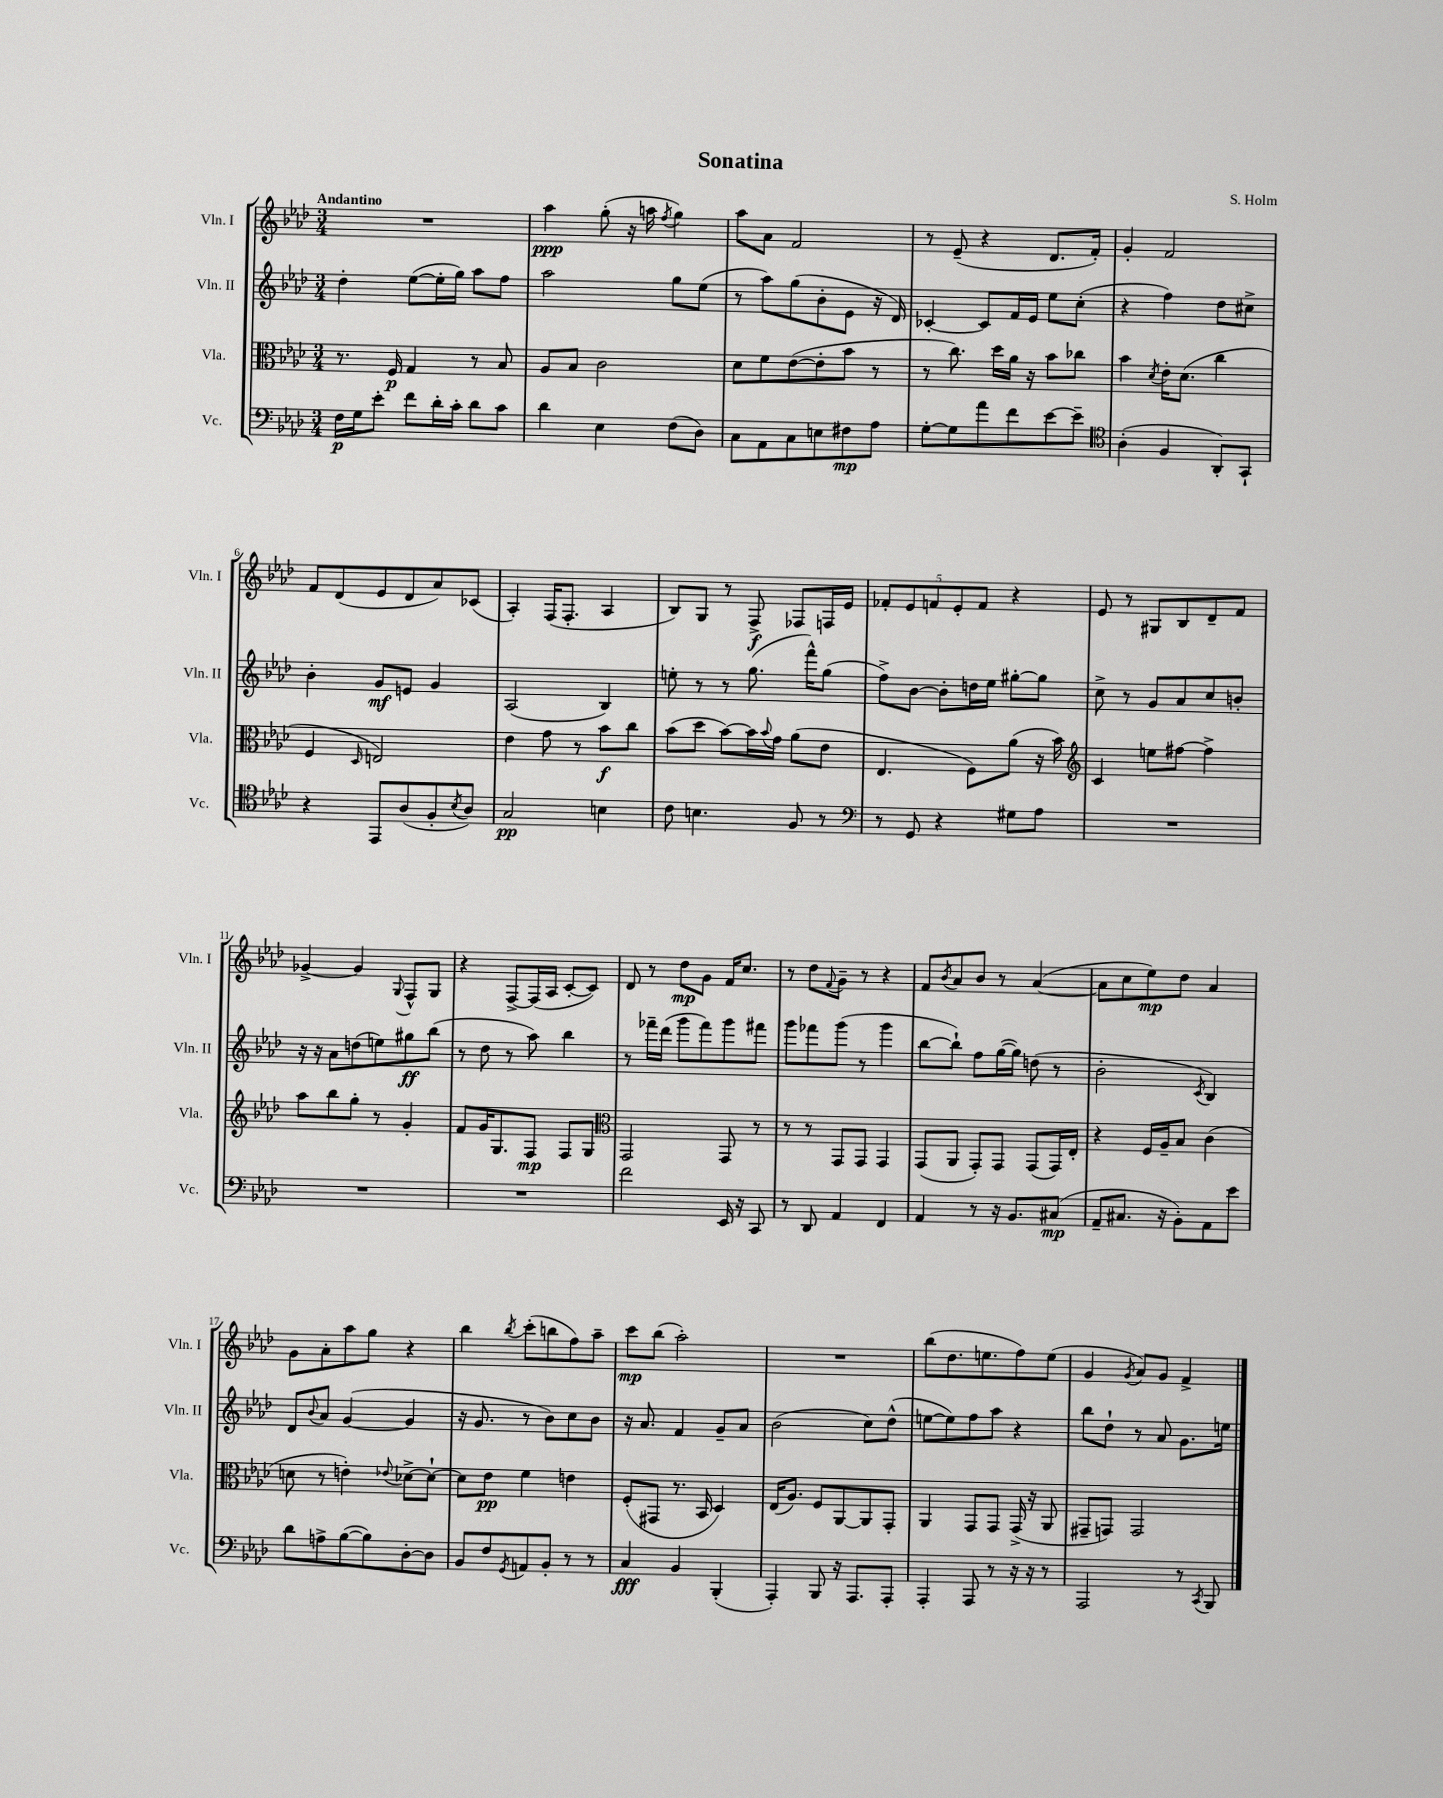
\header { title = "Sonatina" composer = "S. Holm" }
<<
\new StaffGroup <<
\new Staff = "s0" \with { instrumentName = "Vln. I" shortInstrumentName = "Vln. I" } {
    \clef treble \key aes \major \numericTimeSignature \time 3/4 \tempo "Andantino"
    R2. |
    aes''4\ppp g''8-.( r16 a''16 \acciaccatura { f''8 } g''4) |
    aes''8 aes'8 f'2 |
    r8 ees'8--( r4 des'8. f'16-.) |
    g'4-. f'2 |
    f'8 des'8( ees'8 des'8 aes'8) ces'8( |
    aes4-.) f16( f8.-. aes4 |
    bes8) g8 r8 f8->\f fes8 f16 ees'16 |
    \tuplet 5/4 { fes'8-. ees'8 f'8 ees'8-. f'8 } r4 |
    ees'8 r8 gis8 bes8 des'8-- f'8 |
    ges'4~-> ges'4 \appoggiatura { g8 } f8-^ g8 |
    r4 f8~-> f16( aes16 c'8~-. c'8) |
    des'8 r8 des''8\mp g'8 f'16 c''8. |
    r8 des''8 \appoggiatura { f'8 } g'8-- r8 r4 |
    f'8 \acciaccatura { bes'8 } aes'8 bes'8 r8 aes'4~( |
    aes'8 c''8 ees''8\mp) des''8 aes'4 |
    g'8 aes'8-. aes''8 g''8 r4 |
    bes''4 \acciaccatura { bes''8 } c'''8-.( b''8 f''8) aes''8-- |
    c'''8\mp bes''8( aes''2-.) |
    R2. |
    bes''8( des''8. e''8. f''8) e''8( |
    g'4 \acciaccatura { g'8 } aes'8) g'8 f'4-> \bar "|." |
}
\new Staff = "s1" \with { instrumentName = "Vln. II" shortInstrumentName = "Vln. II" } {
    \clef treble \key aes \major \numericTimeSignature \time 3/4
    des''4-. ees''8~( ees''16-. g''16) aes''8 f''8 |
    aes''2 g''8 ees''8( |
    r8 aes''8) g''8( bes'8-. ees'8 r16 des'16) |
    ces'4~-. ces'8 f'16 ees'16 ees''8 c''8-.( |
    r4 f''4) des''8 cis''8-> |
    bes'4-. g'8\mf e'8 g'4 |
    aes2( bes4) |
    e''8-. r8 r8 g''8.( f'''16-^) g''8( |
    f''8->) bes'8~ bes'8-. d''16 ees''16 gis''8~-. gis''8 |
    c''8-> r8 g'8 aes'8 c''8 b'8-. |
    r16 r16 aes'8 d''8( e''8) gis''8\ff bes''8( |
    r8 des''8 r8 aes''8) bes''4 |
    r8 fes'''16-- des'''16( g'''8 fes'''8) g'''8 fis'''8 |
    g'''8 fes'''8 g'''8( r8 g'''4 |
    bes''8~ bes''8-!) f''8 g''16~( g''16) d''8( r8 |
    bes'2-. \acciaccatura { c'8 } bes4) |
    des'8 \appoggiatura { bes'8 } aes'8 g'4~( g'4 |
    r16 g'8. r8 bes'8) c''8 bes'8 |
    r16 aes'8. f'4 g'8-- aes'8 |
    bes'2( c''8) des''8-^( |
    e''8~ e''8) f''8 aes''8 r4 |
    bes''8 des''8-! r8 aes'8 g'8. e''16 \bar "|." |
}
\new Staff = "s2" \with { instrumentName = "Vla." shortInstrumentName = "Vla." } {
    \clef alto \key aes \major \numericTimeSignature \time 3/4
    r8. f16\p g4 r8 bes8 |
    aes8 bes8 c'2 |
    des'8 f'8 ees'8~( ees'8-. bes'8 r8 |
    r8 c''8.) des''16 aes'16 r16 bes'8 ces''8 |
    bes'4 \acciaccatura { des'8 } ees'16-. des'8.( c''4 |
    f4 \grace { des16 } e2) |
    ees'4 g'8 r8 bes'8\f c''8 |
    bes'8( des''8 bes'8~) bes'16 \appoggiatura { bes'8 } g'16 aes'8( ees'8 |
    ees4. f8) aes'8( r16 bes'16) |
    \clef treble c'4 e''8 fis''8~ fis''4-> |
    aes''8 bes''8 g''8-. r8 g'4-. |
    f'8 g'16 g8. f8\mp f8 g8 |
    \clef alto g,2 g,8 r8 |
    r8 r8 g,8 g,8 g,4 |
    g,8( aes,8 g,8-.) g,8 g,8( g,16) ees16-. |
    r4 f16 aes16-- bes8 c'4( |
    d'8 r8 e'4-.) \appoggiatura { ees'8 } des'8~-> des'8~-! |
    des'8 ees'8\pp f'4 e'4 |
    f8-.( gis,8 r8. bes,16 des4) |
    ees16( aes8.) f8 aes,8~ aes,8 g,8-. |
    aes,4 g,8 g,8 g,16->( r16 aes,8 |
    gis,8-- g,8) g,2 \bar "|." |
}
\new Staff = "s3" \with { instrumentName = "Vc." shortInstrumentName = "Vc." } {
    \clef bass \key aes \major \numericTimeSignature \time 3/4
    f16\p g16 ees'8-. f'8 des'16-. c'16-. des'8 c'8 |
    des'4 ees4 f8( des8) |
    c8 aes,8 c8 e8 fis8\mp aes8 |
    g8~-. g8 aes'8 f'8 ees'8~ ees'8-- |
    \clef tenor aes4-.( f4 aes,8-.) g,8-! |
    r4 ees,8 aes8( f8-. \acciaccatura { bes8 } aes8) |
    g2\pp b4 |
    c'8 b4. f8 r8 |
    \clef bass r8 g,8 r4 gis8 aes8 |
    R2. |
    R2. |
    R2. |
    f'2 ees,16 r16 c,8 |
    r8 des,8 aes,4 f,4 |
    aes,4 r8 r16 bes,8. cis8\mp( |
    aes,8-- cis8. r16 bes,8-.) aes,8 ees'8 |
    des'8 a8-> bes8~( bes8) des8~-. des8 |
    bes,8 f8 \acciaccatura { g,8 } a,8 bes,8-. r8 r8 |
    c4\fff bes,4 bes,,4-.( |
    aes,,4-.) bes,,8 r16 aes,,8. aes,,8-. |
    aes,,4-. aes,,8 r8 r16 r16 r8 |
    aes,,2 r8 \acciaccatura { c,8 } bes,,8 \bar "|." |
}
>>
>>
